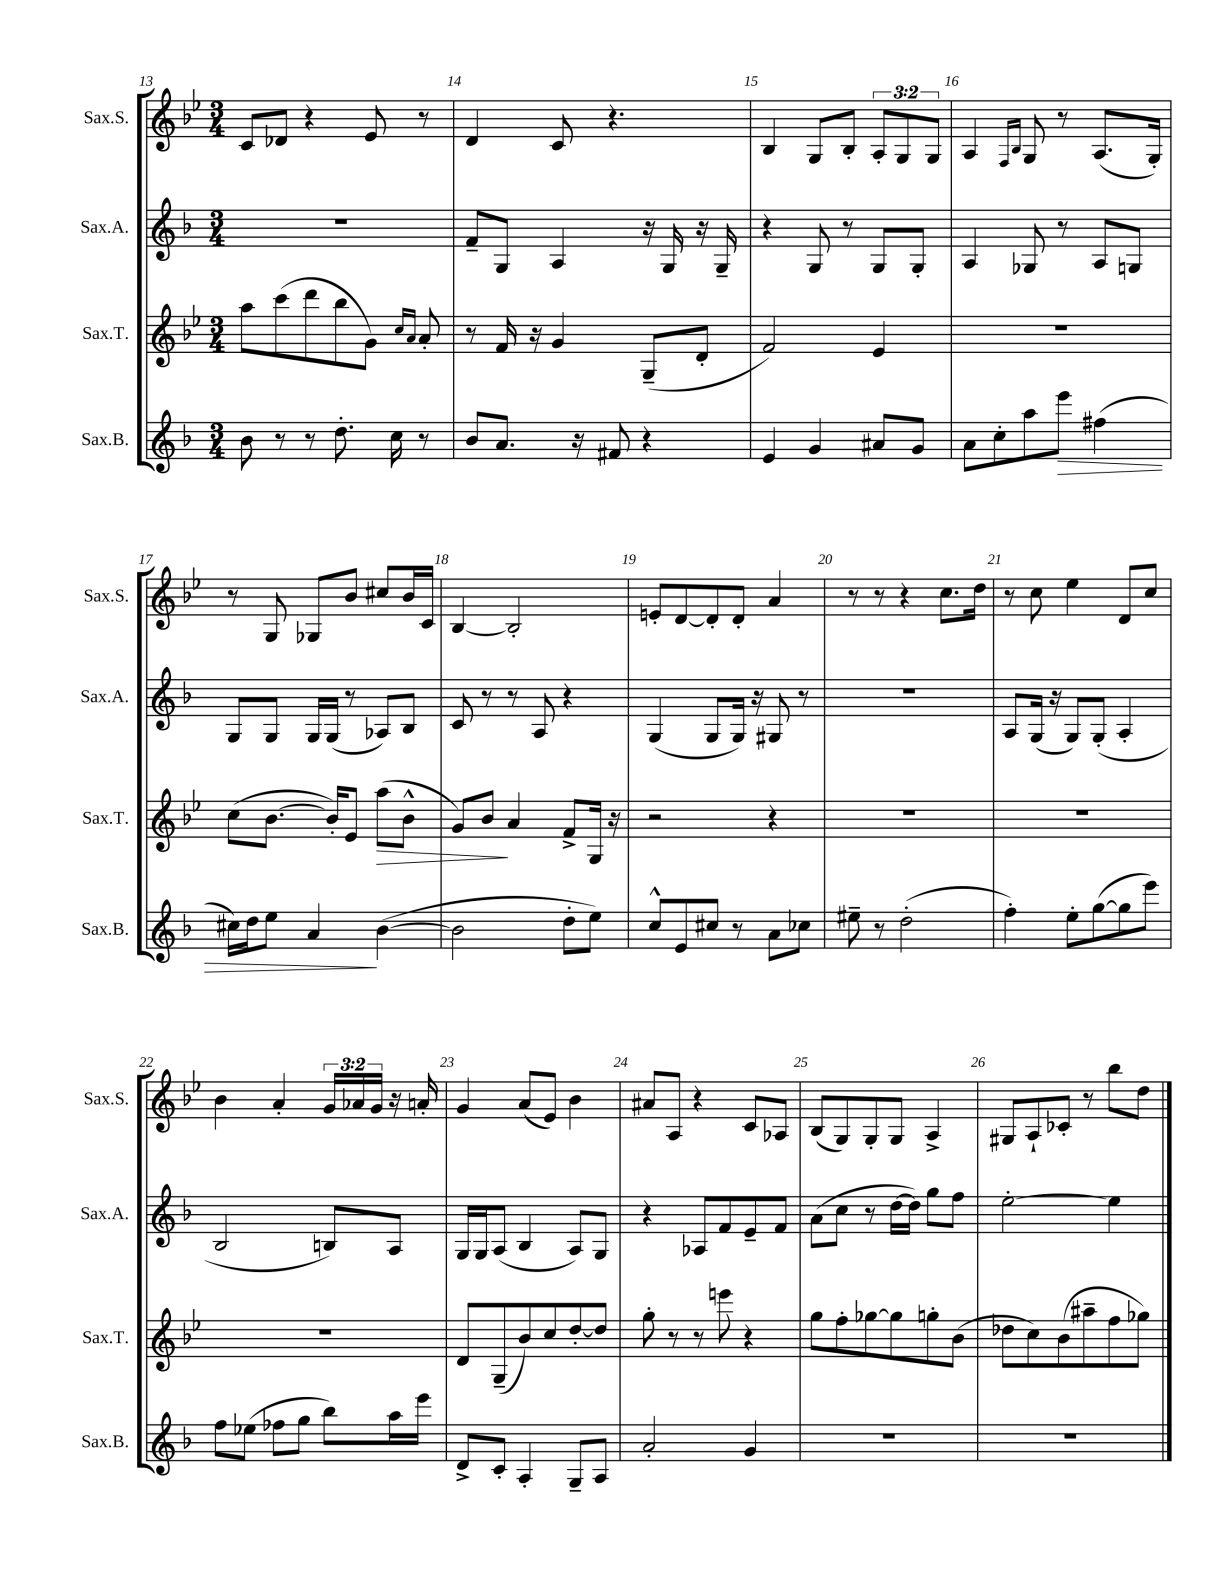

**kern	**dynam	**kern	**dynam	**kern	**kern
*part4	*part4	*part3	*part3	*part2	*part1
*staff4	*staff4	*staff3	*staff3	*staff2	*staff1
*I"Sax.B.	*	*I"Sax.T.	*	*I"Sax.A.	*I"Sax.S.
*I'Sax.B.	*	*I'Sax.T.	*	*I'Sax.A.	*I'Sax.S.
*clefG2	*	*clefG2	*	*clefG2	*clefG2
*k[b-]	*	*k[b-e-]	*	*k[b-]	*k[b-e-]
*M3/4	*	*M3/4	*	*M3/4	*M3/4
=13	=13	=13	=13	=13	=13
8b-\	.	8aa\L	.	2.r	8c/L
8r	.	(8ccc\	.	.	8d-X/J
8r	.	8ddd\	.	.	4r
8.dd'\	.	8bb-\	.	.	.
.	.	8g\J)	.	.	8e-/
16cc\	.	.	.	.	.
.	.	16qqcc/LL	.	.	.
.	.	16qqa/JJ	.	.	.
8r	.	8a'/	.	.	8r
=14	=14	=14	=14	=14	=14
8b-/L	.	8r	.	8f~/L	4d/
8.a/J	.	16f/	.	8G/J	.
.	.	16r	.	.	.
.	.	4g/	.	4A/	8c/
16r	.	.	.	.	.
8f#X/	.	.	.	.	4.r
4r	.	(8G~/L	.	16r	.
.	.	.	.	16G/	.
.	.	8d'/J	.	16r	.
.	.	.	.	16G~/	.
=15	=15	=15	=15	=15	=15
4e/	.	2f/)	.	4r	4B-/
4g/	.	.	.	8G/	8G/L
.	.	.	.	8r	8B-'/J
8a#X/L	.	4e-/	.	8G/L	12A'/L
.	.	.	.	.	12G/
8g/J	.	.	.	8G'/J	.
.	.	.	.	.	12G/J
=16	=16	=16	=16	=16	=16
8a\L	.	2.r	.	4A/	4A/
8cc'\	.	.	.	.	.
.	.	.	.	.	16qqF/LL
.	.	.	.	.	16qqB-/JJ
8aa\	.	.	.	8G-X/	8G/
!	!LO:HP:b	!	!	!	!
8eee\J	>	.	.	8r	8r
(4ff#X\	.	.	.	8A/L	(8.A/L
.	.	.	.	8Gn/J	.
.	.	.	.	.	16G'/Jk)
!!LO:LB:g=z
=17	=17	=17	=17	=17	=17
16cc#X\LL)	.	(8cc\L	.	8G/L	8r
16dd\J	.	.	.	.	.
8ee\J	.	[8.b-\J	.	8G/J	8G/
4a/	.	.	.	16G/LL	8G-X/L
.	.	16b-'/KL])	.	(16G/JJ	.
.	.	8e-/J	.	8r	8b-/J
!	!	!	!LO:HP:b	!	!
([4b-\	]	(8aa\L	>	8A-X/L)	8cc#X/L
.	.	8b-^^\J	.	8B-/J	16b-/L
.	.	.	.	.	16c/JJ
=18	=18	=18	=18	=18	=18
2b-\]	.	8g/L)	.	8c/	[4B-/
.	.	8b-/J	.	8r	.
.	.	4a/	]	8r	2B-'/]
.	.	.	.	8A/	.
8dd'\L	.	8f^/L	.	4r	.
8ee\J)	.	16G/Jk	.	.	.
.	.	16r	.	.	.
=19	=19	=19	=19	=19	=19
8cc^^/L	.	2r	.	(4G/	8en'/L
8e/	.	.	.	.	[8d/
8cc#X/J	.	.	.	8G/L	8d'/]
8r	.	.	.	16G/Jk)	8d'/J
.	.	.	.	16r	.
8a\L	.	4r	.	8G#X/	4a/
8cc-X\J	.	.	.	8r	.
=20	=20	=20	=20	=20	=20
8ee#X~\	.	2.r	.	2.r	8r
8r	.	.	.	.	8r
(2dd'\	.	.	.	.	4r
.	.	.	.	.	8.cc\L
.	.	.	.	.	16dd\Jk
=21	=21	=21	=21	=21	=21
4ff'\)	.	2.r	.	8A/L	8r
.	.	.	.	(16G/Jk	8cc\
.	.	.	.	16r	.
8ee'\L	.	.	.	8G/L)	4ee-\
([8gg\	.	.	.	(8G'/J	.
8gg\]	.	.	.	4A'/	8d/L
8eee\J)	.	.	.	.	8cc/J
!!LO:LB:g=z
=22	=22	=22	=22	=22	=22
8ff\L	.	2.r	.	2B-/	4b-\
(8ee-X\J	.	.	.	.	.
8ff-X\L	.	.	.	.	4a'/
8gg\J	.	.	.	.	.
8bb-\L)	.	.	.	8Bn/L)	24g/LL
.	.	.	.	.	24a-X/
.	.	.	.	.	24g/JJ
16aa\L	.	.	.	8A/J	16r
16eee\JJ	.	.	.	.	16an'/
=23	=23	=23	=23	=23	=23
8d^/L	.	8d/L	.	16G/LL	4g/
.	.	.	.	16G/J	.
8c'/J	.	(8G~/	.	(8A/J	.
4A'/	.	8b-/)	.	4B-/	(8a/L
.	.	8cc/	.	.	8e-/J)
8G~/L	.	[8dd'/	.	8A/L)	4b-\
8A/J	.	8dd/J]	.	8G/J	.
=24	=24	=24	=24	=24	=24
2a'/	.	8gg'\	.	4r	8a#X/L
.	.	8r	.	.	8A/J
.	.	8r	.	8A-X/L	4r
.	.	8eeen\	.	8f/	.
4g/	.	4r	.	8e~/	8c/L
.	.	.	.	8f/J	8A-X/J
=25	=25	=25	=25	=25	=25
2.r	.	8gg\L	.	(8a\L	(8B-/L
.	.	8ff'\	.	8cc\J	8G/)
.	.	[8gg-X\	.	8r	8G'/
.	.	8gg-\]	.	[16dd\LL	8G/J
.	.	.	.	16dd\JJ])	.
.	.	8ggn'\	.	8gg\L	4A^/
.	.	(8b-\J	.	8ff\J	.
=26	=26	=26	=26	=26	=26
2.r	.	8dd-X\L	.	[2ee'\	8G#X/L
.	.	8cc\)	.	.	8A`/
.	.	(8b-\	.	.	8c-X'/J
.	.	8aa#X~\	.	.	8r
.	.	8ff\	.	4ee\]	8bb-\L
.	.	8gg-X\J)	.	.	8dd\J
==	==	==	==	==	==
*-	*-	*-	*-	*-	*-
